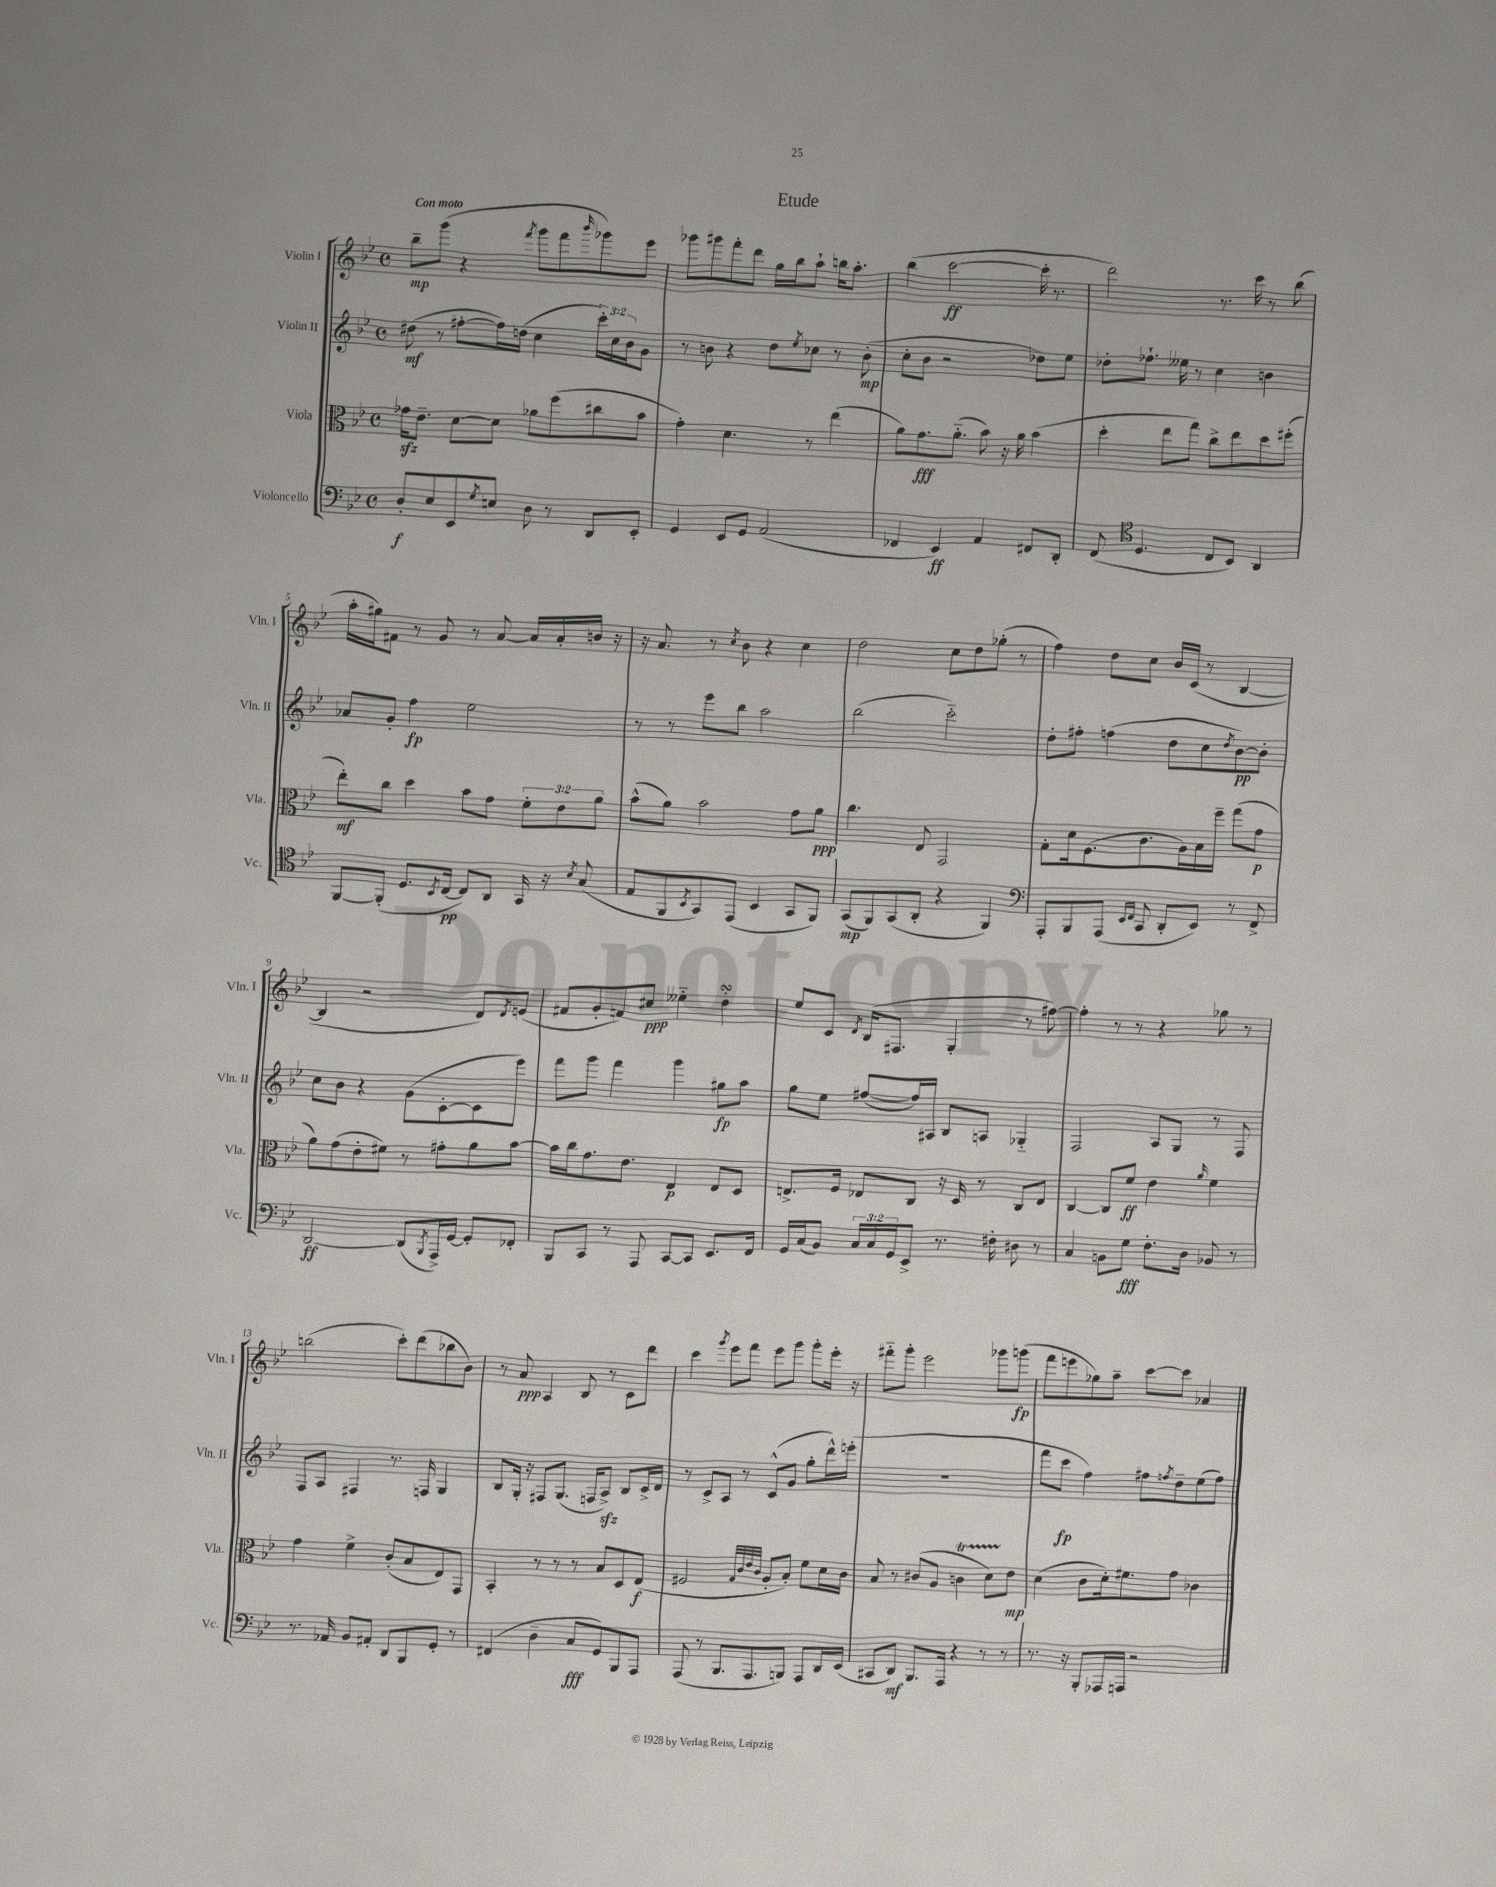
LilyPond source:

\header { title = "Etude" }
<<
\new StaffGroup <<
\new Staff = "s0" \with { instrumentName = "Violin I" shortInstrumentName = "Vln. I" } {
    \clef treble \key bes \major \defaultTimeSignature \time 4/4 \tempo "Con moto"
    bes''8--\mp g'''8( r4 \acciaccatura { f'''8 } g'''8 f'''8 \grace { bes'''16 } ges'''8) ees'''8 |
    ges'''8 gis'''8 f'''8-. d'''8 g''16 bes''16 a''8-! b''16 a''8.-. |
    bes''4( c'''2~\ff c'''16-. r8. |
    d'''2) r8. c'''16 r8 bes''8( |
    a''16-. gis''16) fis'8 r8 g'8 r8 a'8~ a'16 a'16-. b'16 r16 |
    r16 a'8. r8 \acciaccatura { c''8 } bes'8 r4 c''4 |
    d''2 c''8 d''8 ges''8-.( r8 |
    f''4) d''8 c''8 bes'16 c'16( r8 bes4~ |
    bes4 r2 d'8) \acciaccatura { d'8 } e'8( |
    fis'8 g'8-. f'8) cis''8\ppp eeses''4-_ d''4-.\turn |
    ees''8 c'8 \acciaccatura { d'8 } bes16( fis8. g4-. r8 fis''8~) |
    fis''4-. r8 r8 r4 ges''8 r8 |
    b''2( c'''8-.) d'''8( bes''8 bes'8) |
    r8 a'8\ppp a4 bes8 r8 c'8 d'''8 |
    c'''4 \acciaccatura { g'''8 } ees'''8 f'''8 ees'''8 g'''8 g'''8-. ees'''16-. r16 |
    fis'''8-_ g'''8-. ees'''2 ges'''8 g'''8\fp( |
    f'''8 e'''8 ges''8) a''8-- c'''8~ c'''8 aes'4 \bar "|." |
}
\new Staff = "s1" \with { instrumentName = "Violin II" shortInstrumentName = "Vln. II" } {
    \clef treble \key bes \major \defaultTimeSignature \time 4/4 \override Staff.TupletNumber.text = #tuplet-number::calc-fraction-text
    dis''8\mf( r8 fis''8~-. fis''16) d''16( c''4 \tuplet 3/2 { c'''16-.) c''16 bes'16 } g'8 |
    r8 b'8 r4 d''8 \acciaccatura { ees''8 } ces''8 r8 b'8-.\mp( |
    c''8-. bes'8 r2 des''8) ees''8 |
    des''8-. fes''8.-! eeses''16 r8 c''4 b'4 |
    aes'8 g'8-. f''4\fp ees''2 |
    r8 r8 ees'''8 bes''8 a''2 |
    bes''2( c'''2-_) |
    d''8-. fis''8-. f''4( d''8 c''8 \acciaccatura { d''8 } bes'8~\pp) bes'8-. |
    c''8 bes'8 r4 g'8( c'8~-. c'8 ees'''8) |
    f'''8 g'''8 f'''4 g'''4 gis''8\fp a''8 |
    g''8 ees''8 fis''8~( fis''16) ais16 bes8 a8 ges4-_ |
    f2 a8 g8 r8 f8 |
    f8 a8 fis4 r8. f16 g4 |
    bes8 g16-. r16 fis8 g8.( f16 a8->\sfz) bes8 c'16-> d'16 |
    r8 c'8-> a8 r8 c'8-^( g'8 g''8-. d'''16-^) e'''16-.( |
    R1 |
    f'''8 c'''8\fp f''4) fis''8 \acciaccatura { f''8 } d''8-- ees''8( f''8) \bar "|." |
}
\new Staff = "s2" \with { instrumentName = "Viola" shortInstrumentName = "Vla." } {
    \clef alto \key bes \major \defaultTimeSignature \time 4/4 \override Staff.TupletNumber.text = #tuplet-number::calc-fraction-text
    ges'16\sfz ees'8.-- d'8~ d'8 aes'8 f''8( cis''8 bes'8 |
    g'4-.) d'4. r8 ees''4( |
    a'8) g'8.\fff a'8.-_( bes'8) r16 a'16 bes'4( |
    d''4-. ees''8 g''8) c''8-> ees''8 d''8 fis''8-.( |
    ees''8-.\mf) c''8 d''4 bes'8 g'8 \tuplet 3/2 { f'8-. ees'8 a'8 } |
    bes'8-^( a'8) bes'2 g'8 a'8\ppp |
    c''4. ees8 g,2 |
    g8-. d'16 f8.( c'8. a16) bes16 f''16-- g''8( g'8\p |
    a'8) g'8( ees'8-. fis'8) r8 gis'8-. a'8 bes'8~ |
    bes'16 c''16 g'8. ees'8. ees4\p ees8 d8 |
    e8.-> f16 ees8 c8 r16 d16 r8 c8 ees8 |
    c4~ c8 f'8\ff ees'4 \grace { a'16 } f'4 |
    g'4 f'4-> c'8-.( bes8 ees8) g,8 |
    bes,4-. r8 r8 r8 bes8 d8 ees8\f( |
    fis2 \grace { g32 c'32 ees'32 c'32 } a8-. bes8-.) f'8 d'16 c'16 |
    bes8 r8 cis'8( a8 c'4\startTrillSpan d'8) ees'8\stopTrillSpan\mp |
    d'4( c'8 d'16-.) fis'8. g'8 ces'4 \bar "|." |
}
\new Staff = "s3" \with { instrumentName = "Violoncello" shortInstrumentName = "Vc." } {
    \clef bass \key bes \major \defaultTimeSignature \time 4/4 \override Staff.TupletNumber.text = #tuplet-number::calc-fraction-text
    d8-.\f ees8 ees,8 \acciaccatura { g8 } e8 d8 r8 d,8 ees,8-. |
    g,4 ees,8 g,8 a,2( |
    fes,4 ees,4\ff) a,4 fis,8 d,8-. |
    f,8( \clef tenor d4. c8 bes,8) a,4 |
    f,8~ f,8-.( d8. \acciaccatura { bes,8 } c16~\pp c8) a,8 g,16 r16 \acciaccatura { bes8 } g8( |
    ees8 f,8 \acciaccatura { bes,8 } g,8) ees,8( bes,4 g,8 f,8) |
    g,8\mp( f,8) g,8( a,8-. r4 f,4) |
    \clef bass a,,8-. bes,,8 a,,8( \grace { ees,16 f,16 } c,8 d,8-. ees,8) r8 f,8-> |
    d,2~\ff d,8( \acciaccatura { bes,,8 } a,,16->) g,16~ g,8-. fes,8-. |
    bes,,8 c,8 r8 a,,8 c,8~ c,8 ees,8. f,16 |
    g,16 c16( bes,8) \tuplet 3/2 { c16 c16 g,16 } ees,8-> r8. fis16-. dis8 r8 |
    c4 b,8 g8\fff f8.-. d16 bes,8 r8 |
    r8. aes,16 bes,8 ais,8-. d,8 bes,,8 g,8-. r8 |
    fis,4( d4-- c8\fff g,8) bes,,8 a,,8 |
    a,,8( r8 bes,,8. a,,8. b,,8) a,,8 d,16 ees,16( |
    cis,8 d,8\mf) bes,,8. a,,16 r4 r8 r8 |
    r8. r16 bes,,8-. aes,,16 a,,16 r2 \bar "|." |
}
>>
>>
